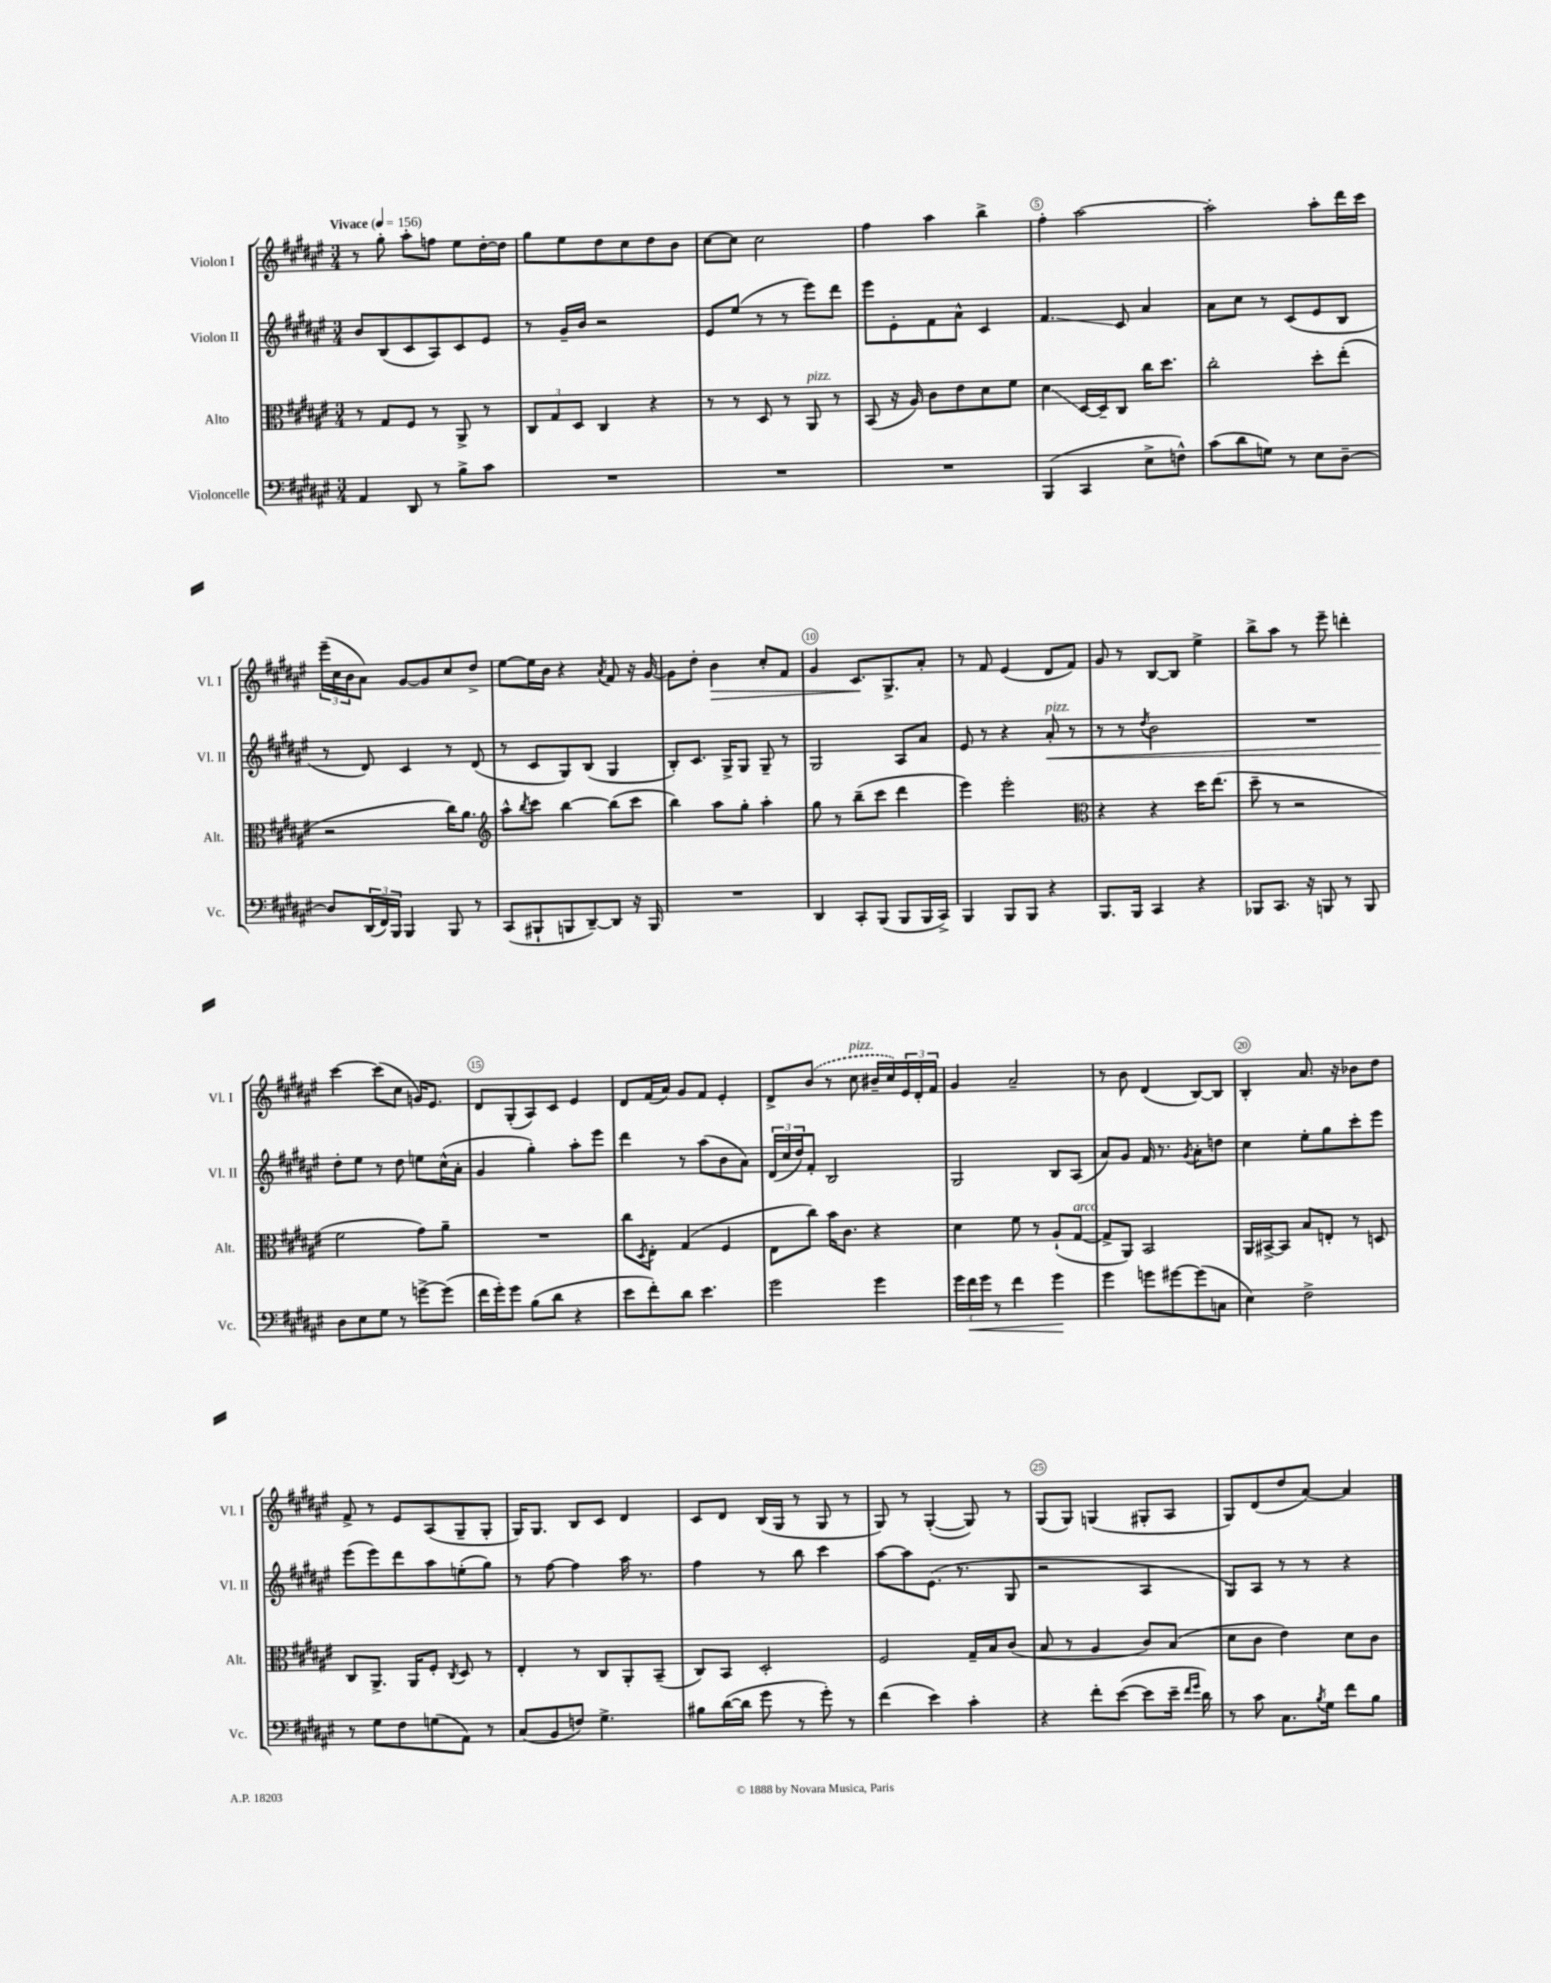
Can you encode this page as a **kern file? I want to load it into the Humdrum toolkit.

**kern	**kern	**kern	**kern
*staff4	*staff3	*staff2	*staff1
*clefF4	*clefC3	*clefG2	*clefG2
*k[f#c#g#d#a#e#]	*k[f#c#g#d#a#e#]	*k[f#c#g#d#a#e#]	*k[f#c#g#d#a#e#]
*M3/4	*M3/4	*M3/4	*M3/4
*MM156	*MM156	*MM156	*MM156
4AA#	8r	8b	8r
.	8G#	(8B	8gg#'
8DD#	8F#	8c#	8aa#'
8r	8r	8A#)	8ff
8B^	8AA#^	8c#	8ee#
8c#	8r	8e#	[16dd#'
.	.	.	16dd#]
=	=	=	=
2.r	12C#	8r	8gg#
.	12G#	.	.
.	.	16g#~	8ee#
.	12D#	.	.
.	.	16b	.
.	4C#	2r	8dd#
.	.	.	8cc#
.	4r	.	8dd#
.	.	.	8b
=	=	=	=
2.r	8r	8e#	[8cc#
.	8r	(8ee#	8cc#]
.	8D#	8r	2cc#
.	8r	8r	.
.	8AA#	8eee#)	.
.	8r	8ddd#	.
=	=	=	=
2.r	(8BB	8eee#	4ff#
.	16r	8e#'	.
.	16A#)	.	.
.	8c#	8f#	4aa#
.	8e#	8a#^^	.
.	8d#	4c#	4bb^
.	8f#	.	.
=	=	=	=
(4BBB	4d#	4.f#	4ff#'
4CC#	[16D#	.	[2aa#
.	16D#~]	.	.
.	8C#	8c#	.
8E#^	16cc#	4a#	.
.	8.dd#	.	.
8F^^)	.	.	.
=	=	=	=
(8c#	2cc#'	8a#	2aa#']
8d#	.	8cc#	.
8G)	.	8r	.
8r	.	(8c#	.
8E#	8dd#'	8e#	8aa#'
[8D#~	(8ee#'	8B	16ddd#
.	.	.	16ccc#
=	=	=	=
8D#]	2r	8r	(24eee#~
.	.	.	24cc#
.	.	.	24b
(24DD#	.	8d#)	8a#)
24FF#)	.	.	.
24BBB	.	.	.
4BBB	.	4c#	[8g#
.	.	.	8g#]
8BBB	16cc#)	8r	8cc#
.	8.a#	.	.
8r	.	(8d#	8dd#^
=	=	=	=
*	*clefG2	*	*
(8CC#	8aa#^^	8r	[8ee#
.	8qbb	.	.
8BBB#`	8ccc#	8c#	16ee#]
.	.	.	16b
8BBB	[4bb	8G#)	4r
[8DD#~)	.	(8B	.
.	.	.	8qa#
8DD#]	(8bb]	4G#	8f#
16r	8ccc#	.	16r
16BBB	.	.	[16g#
=	=	=	=
2.r	4bb)	8B')	8g#]
.	.	8.c#	8dd#'
.	8aa#	.	4b
.	.	16G#^	.
.	8gg#'	8G#	.
.	4aa#'	8G#~	8cc#'
.	.	8r	8f#
=	=	=	=
4DD#	8gg#	2G#	4g#
.	8r	.	.
8CC#'	(8bb~	.	8.c#
(8BBB	8ccc#	.	.
.	.	.	8.G#^
8BBB	4ddd#	8A#	.
16BBB	.	8a#	8a#'
16CC#^)	.	.	.
=	=	=	=
4BBB	4eee#)	8e#	8r
.	.	8r	8f#
8BBB	2eee#'	4r	(4e#
8BBB	.	.	.
4r	.	8a#'	8d#
.	.	8r	8f#)
=	=	=	=
*	*clefC3	*	*
8.BBB	4r	8r	8g#
.	.	8r	8r
16BBB	.	.	.
.	.	8qdd#	.
4CC#	4r	2b	[8B
.	.	.	8B]
4r	16dd#	.	4ee#^
.	(8.ee#	.	.
=	=	=	=
8BBB-	8dd#~	2.r	8bb^
8.CC#	8r	.	8aa#
.	2r	.	8r
16r	.	.	.
8BBB	.	.	8eee#~
8r	.	.	4ddd'
8BBB	.	.	.
=	=	=	=
8D#	2f#	8dd#'	[4ccc#
8E#	.	8ee#	.
8G#	.	8r	(8ccc#]
8r	.	8dd#	8cc#
[8g^	8g#)	8ee	16g)
.	.	.	8.e#
(8g]	8a#~	(16cc#^^	.
.	.	16a#'	.
=	=	=	=
16f#	2.r	4g#	8d#
16g#')	.	.	.
8g#	.	.	(8G#'
(8B	.	4gg#')	8A#)
8d#	.	.	8c#
4r	.	8aa#'	4e#
.	.	8eee#	.
=	=	=	=
8e#	8cc#	4ddd#	8d#
.	8qD#	.	.
8f#')	8E#'	.	(16f#
.	.	.	16a#)
8d#	(4G#	8r	8g#
4.e#	.	(8aa#	8f#
.	4F#	8b	4e#'
.	.	8a#)	.
=	=	=	=
2g#	8E#	(24d#	8d#^
.	.	24cc#	.
.	.	24dd#)	.
.	8cc#)	8f#'	(8b
.	16b	2B	8r
.	8.c#	.	.
.	.	.	8cc#
4g#	4r	.	16b#~
.	.	.	16cc#)
.	.	.	24e#
.	.	.	24d#'
.	.	.	24f#
=	=	=	=
24g#	4d#	2G#	4g#
24f#	.	.	.
24g#	.	.	.
8r	.	.	.
4f#	8f#	.	2a#~
.	8r	.	.
4g#	(8A#`	8B	.
.	[8G#	(8A#	.
=	=	=	=
4g#	8G#^]	8a#)	8r
.	8AA#)	8g#	8b
8g	2BB	16f#	(4d#
.	.	8.r	.
[8g#	.	.	.
.	.	8qg#	.
(8g#]	.	8a#'	[8B)
8C	.	8dd	8B]
=	=	=	=
4E#)	16AA#	4cc#	4B'
.	[16BB#^	.	.
.	8BB#]	.	.
2F#^	8B	8ee#'	8.a#
.	8E'	8gg#	.
.	.	.	16r
.	8r	8ccc#'	8b-
.	8D	8eee#	8dd#
=	=	=	=
8r	8C#	(8eee#	8f#^
8G#	8.AA#^	8eee#)	8r
8F#	.	8ddd#	8e#
.	16AA#	.	.
(8G	8F#'	8aa#	(8A#
.	8qC#	.	.
8AA#)	8D#	(8ee'	8G#~
8r	8r	8gg#)	8G#'
=	=	=	=
(8C#	4E#'	8r	16G#)
.	.	.	8.G#
8BB	.	[8ff#	.
8F)	8r	4ff#]	8B
4.G#^	8C#	.	8c#
.	8AA#'	16aa#	4d#
.	.	8.r	.
.	(8BB~	.	.
=	=	=	=
8B#	8C#)	4ff#	8c#
([16d#	8BB	.	8d#
16d#]	.	.	.
8g#	2D#'	8r	(16B
.	.	.	16G#
8r	.	8bb	8r
8g#')	.	4ccc#	8G#
8r	.	.	8r
=	=	=	=
(4f#	2F#	[8aa#	8G#)
.	.	8aa#]	8r
4e#)	.	(8.e#	([4G#'
.	.	8.r	.
4c#'	16G#~	.	8G#])
.	16B	.	.
.	(8c#	8G#	8r
=	=	=	=
4r	8B	2r	(8G#
.	8r	.	8G#)
8f#'	4A#	.	(4G
([8e#	.	.	.
8e#]	8c#)	4A#	8G#'
16e#~	(8B	.	8A#
16qqf#	.	.	.
16qqg#	.	.	.
16d#)	.	.	.
=	=	=	=
8r	8d#	8G#)	8G#)
8c#	8c#	8A#	(8d#
8.C#	4e#)	8r	8dd#
.	.	8r	[8a#)
8qB	.	.	.
16G#	.	.	.
8f#	8d#	4r	4a#]
8B	8c#	.	.
==	==	==	==
*-	*-	*-	*-
